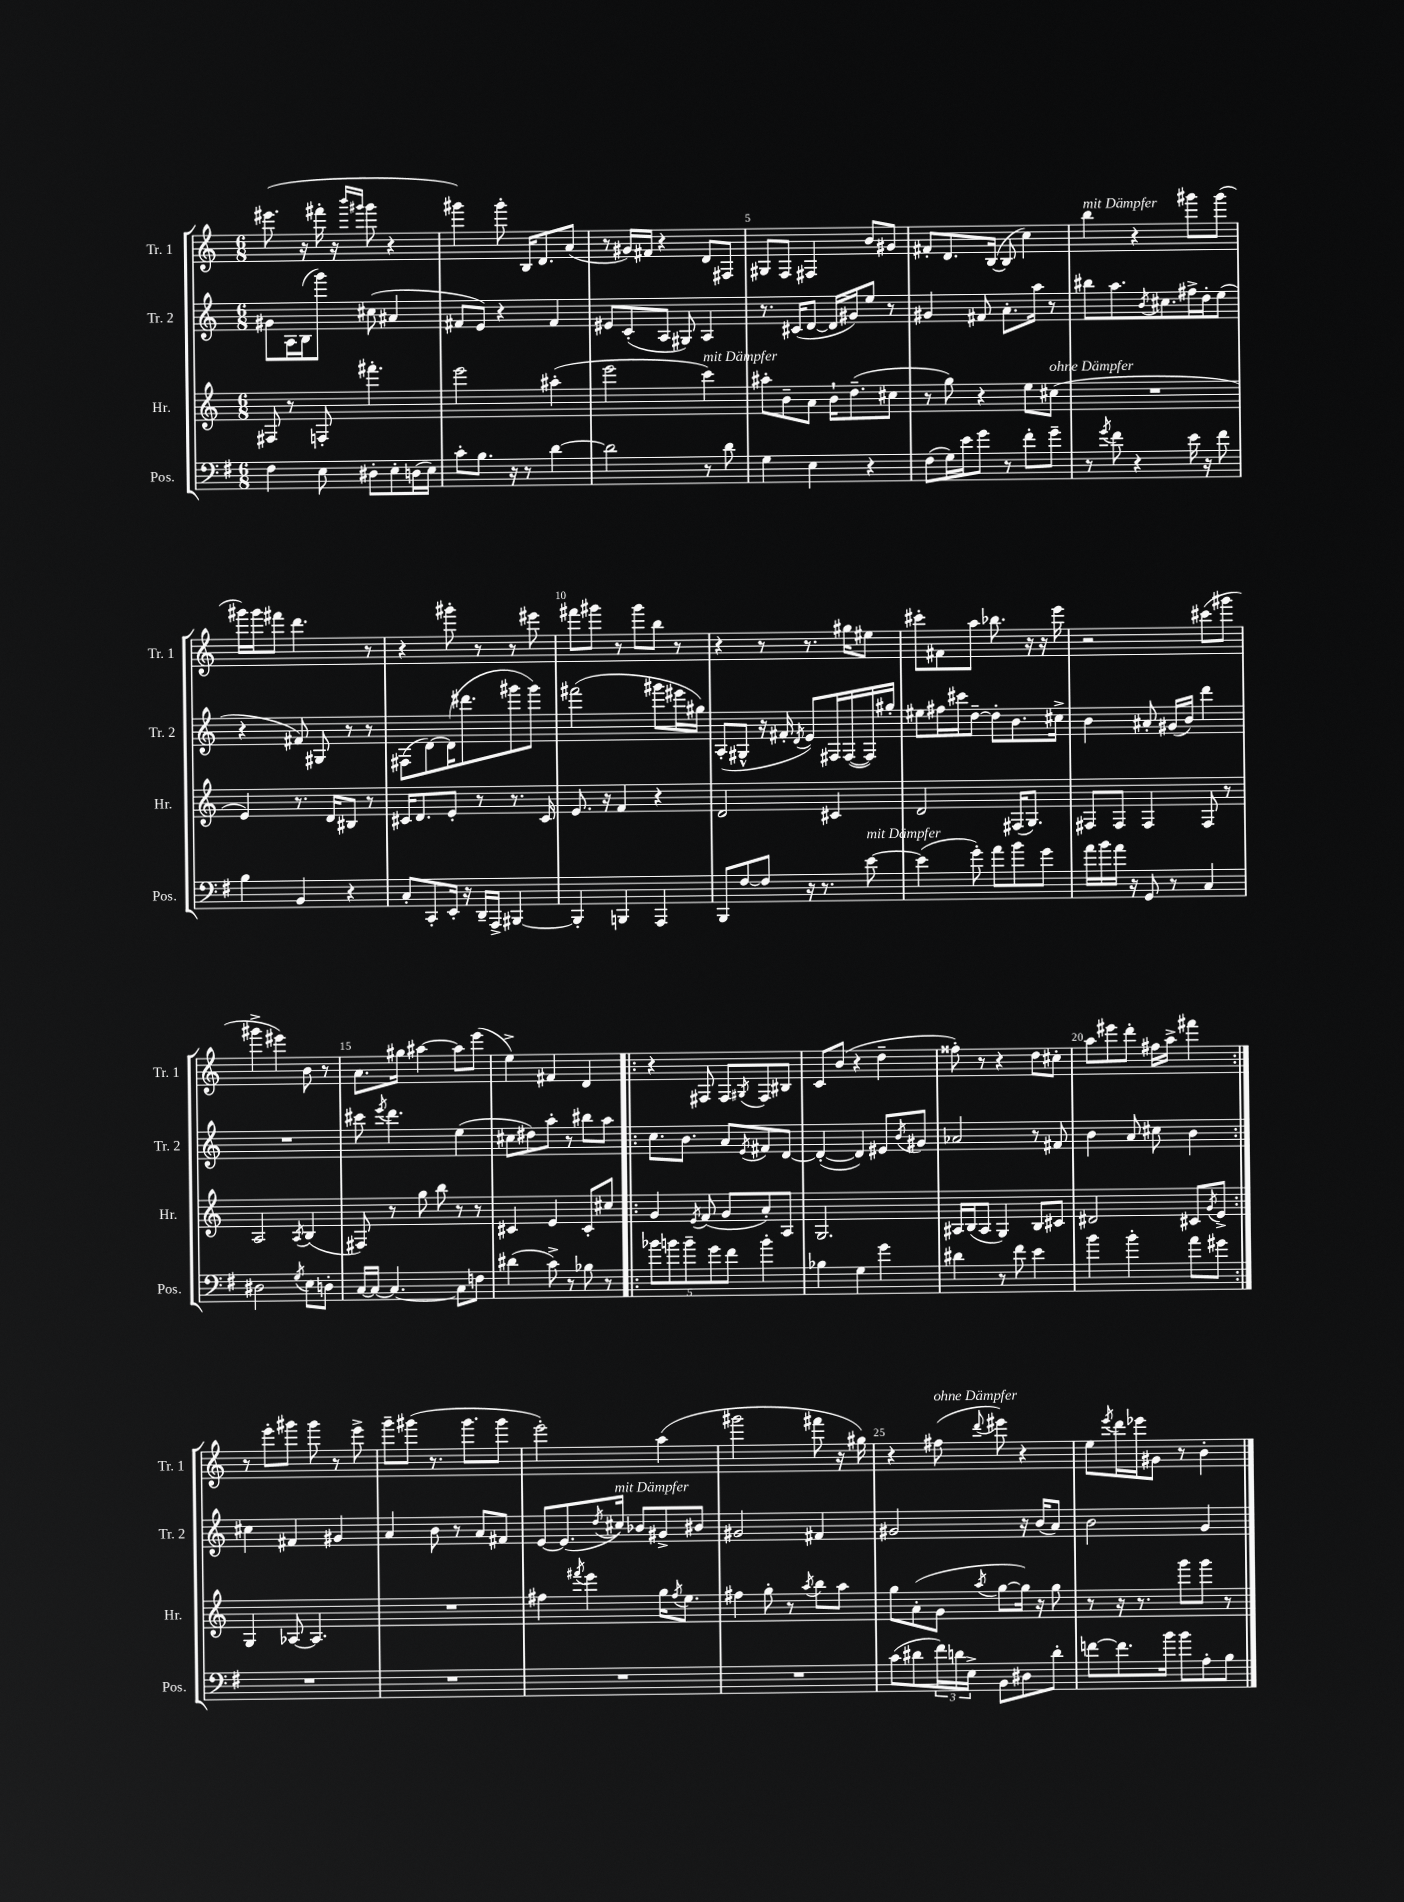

**kern	**kern	**kern	**kern
*staff4	*staff3	*staff2	*staff1
*clefF4	*clefG2	*clefG2	*clefG2
*k[f#]	*k[]	*k[]	*k[]
*M6/8	*M6/8	*M6/8	*M6/8
4F#	8F#	8g#	(8.eee#
.	8r	16A	.
.	.	(16B	16r
8E	8F'	8ggg)	16fff#'
.	.	.	16r
.	.	.	16qqbbb
.	.	.	16qqggg#
8D#'	4.fff#'	(8cc#	8ggg#
8E'	.	4a#	4r
(16D	.	.	.
16E)	.	.	.
=	=	=	=
8c'	2eee	8f#	4ggg#)
8.B	.	8e)	.
.	.	4r	8ggg#'
16r	.	.	.
8r	.	.	16B
.	.	.	8.d
[4d	(4aa#'	4f#	.
.	.	.	(8a
=	=	=	=
2d]	2eee	8e#	8r
.	.	(8c'	16g#)
.	.	.	16f#
.	.	8A	4r
.	.	8G#)	.
8r	4ccc)	4A	8d
8d	.	.	8F#
=	=	=	=
4G	8aa#'	8.r	8G#
.	8b~	.	8F
.	.	(16c#	.
4E	8a	[8d	4F#
.	16b`	16d]	.
.	(8.dd~	16g#)	.
4r	.	8ee	8b
.	8cc#	8r	8g#
=	=	=	=
(8F#	8r	4g#	8f#'
16G)	8gg)	.	8.d
16e	.	.	.
8g	4r	8f#	.
.	.	.	([16B
8r	.	8.a'	8B]
8f#'	8ee	.	4cc)
.	.	16aa	.
8g~	(8cc#	8r	.
=	=	=	=
8r	2.r	8bb#	4bb
8qg	.	.	.
8f#	.	8.aa	.
4r	.	.	4r
.	.	8qb	.
.	.	8.cc#	.
16e	.	16ff#^	8ggg#
16r	.	16dd'	.
8f#	.	(8ee	(8ggg#
=	=	=	=
4B	4e)	4r	16ggg#)
.	.	.	16ggg#
.	.	.	8fff#
4BB	8.r	8f#)	4.ddd
.	.	8G#	.
.	16d	.	.
4r	8B#	8r	.
.	8r	8r	8r
=	=	=	=
8C'	16c#	(8F#	4r
.	8.d	.	.
8CC'	.	[8d)	.
16EE'	8e'	(16d]	8ggg#'
16r	.	8.ddd#	.
16DD~	8r	.	8r
16AAA^	.	.	.
[4BBB#	8.r	8ggg#	8r
.	.	8ggg#)	8eee#
.	16c#	.	.
=	=	=	=
4BBB#']	8.e	(2fff#	8fff#
.	.	.	8ggg#
.	16r	.	.
4BBB	4f	.	8r
.	.	.	8ggg#
4AAA	4r	8ggg#	8bb
.	.	16eee#	8r
.	.	16gg#)	.
=	=	=	=
8BBB	2d	(8A'	4r
[8F#	.	8G#^^	.
8F#]	.	16r	8r
.	.	16f#'	.
.	.	8qd	.
16r	.	8e)	8.r
8.r	.	.	.
.	4c#	16F#	.
.	.	([16F#	16gg#
[8e	.	16F#])	8ee#
.	.	16gg#'	.
=	=	=	=
(4e]	2d	8ee#	8ccc#'
.	.	16ff#	8f#
.	.	16ccc#	.
8g')	.	[8dd~	8aa
8a	.	8dd']	8.bb-
8b	(16F#	8.b	.
.	8.G)	.	16r
8g	.	.	16r
.	.	16cc#^	16eee
=	=	=	=
16a	8F#	4b	2r
16b	.	.	.
16a	8F#	.	.
16r	.	.	.
8GG	4F#	8a#'	.
8r	.	(16g#	.
.	.	16b)	.
4C	8F#	4ddd	(8ccc#
.	8r	.	8ggg#
=	=	=	=
2D#	2A	2.r	4ggg#^
.	.	.	4eee#)
8qG	8qA	.	.
8E	(4B	.	8b
8D'	.	.	8r
=	=	=	=
[16C	8F#)	8ccc#	8.a
16C_	.	.	.
.	.	8qeee	.
4.C_	8r	4.ddd	.
.	.	.	16gg#
.	8gg	.	[4aa#
.	8bb	.	.
8C]	8r	(4ee	8aa#]
8F	8r	.	(8eee
=	=	=	=
(4d#	4c#	8cc#	4ee^)
.	.	8dd#)	.
8c^)	4e	8aa'	4f#
8r	.	8r	.
8B-	8c#'	8bb#	4d
8r	8cc#	8aa	.
=!|:	=!|:	=!|:	=!|:
10b-	4g	8.cc	4r
10b	.	.	.
.	.	8.b	.
10b~	.	.	.
.	8qe	.	.
.	(8f	.	8F#
10g	.	.	.
.	8g	8a	8F#
10f#	.	.	.
.	.	8qe	8qG#
4b'	8a')	8f#	8F#
.	8A	[8d	8B#
=	=	=	=
4B-	2.G	(4d'_	8c
.	.	.	(8b
4G	.	4d])	4r
4g	.	8e#	4dd~
.	.	8qb	.
.	.	8g#	.
=	=	=	=
4d#	16A#	2a-	8ff##')
.	(16B	.	.
.	8A#	.	8r
8r	4G)	.	4r
8f#	.	.	.
4e	8B	8r	8dd
.	8c#	8f#	8cc#'
=	=	=	=
4b	2d#	4b	8aa
.	.	.	8eee#
4b'	.	8a	8ddd'
.	.	8cc#	16ff#
.	.	.	16aa^
8a	8c#	4b	4fff#
.	8qg	.	.
8g#	8e^	.	.
=:|!	=:|!	=:|!	=:|!
2.r	4G	4cc#	8r
.	.	.	8eee'
.	[8A-	4f#	8ggg#
.	4.A-]	.	8ggg#
.	.	4g#	8r
.	.	.	8eee^
=	=	=	=
2.r	2.r	4a	8ggg~
.	.	.	(8ggg#
.	.	8b	8.r
.	.	8r	.
.	.	.	8.ggg#
.	.	8a	.
.	.	8f#	8ggg#
=	=	=	=
2.r	4ff#	[8e	2eee')
.	.	(8.e]	.
.	8qfff#	.	.
.	4eee	.	.
.	.	8qdd	.
.	.	16cc#)	.
.	.	8b-	.
.	16gg	8g#^	(4aa
.	8qff#	.	.
.	8.ee	.	.
.	.	8b#	.
=	=	=	=
2.r	4ff#	2g#	2ggg#
.	8gg'	.	.
.	8r	.	.
.	8qaa	.	.
.	8bb	4f#	8fff#
.	8aa	.	16r
.	.	.	16gg#)
=	=	=	=
(8c	8gg	2g#	4r
8d#	(8a'	.	.
24f#)	8g	.	(8ff#
24d	.	.	.
24E^	.	.	.
.	8qaa	.	8qqddd
8BB	[8gg	.	8eee#)
8D#	16gg])	16r	4r
.	16r	(16b	.
8d'	8gg	8a)	.
=	=	=	=
[8f	8r	2b	8ee
.	.	.	8qeee
8.f]	16r	.	16ddd
.	8.r	.	16eee-
.	.	.	8g#
16b	.	.	.
8b	8ggg	.	8r
8A'	8ggg	4g	4b'
8B	8r	.	.
==	==	==	==
*-	*-	*-	*-
